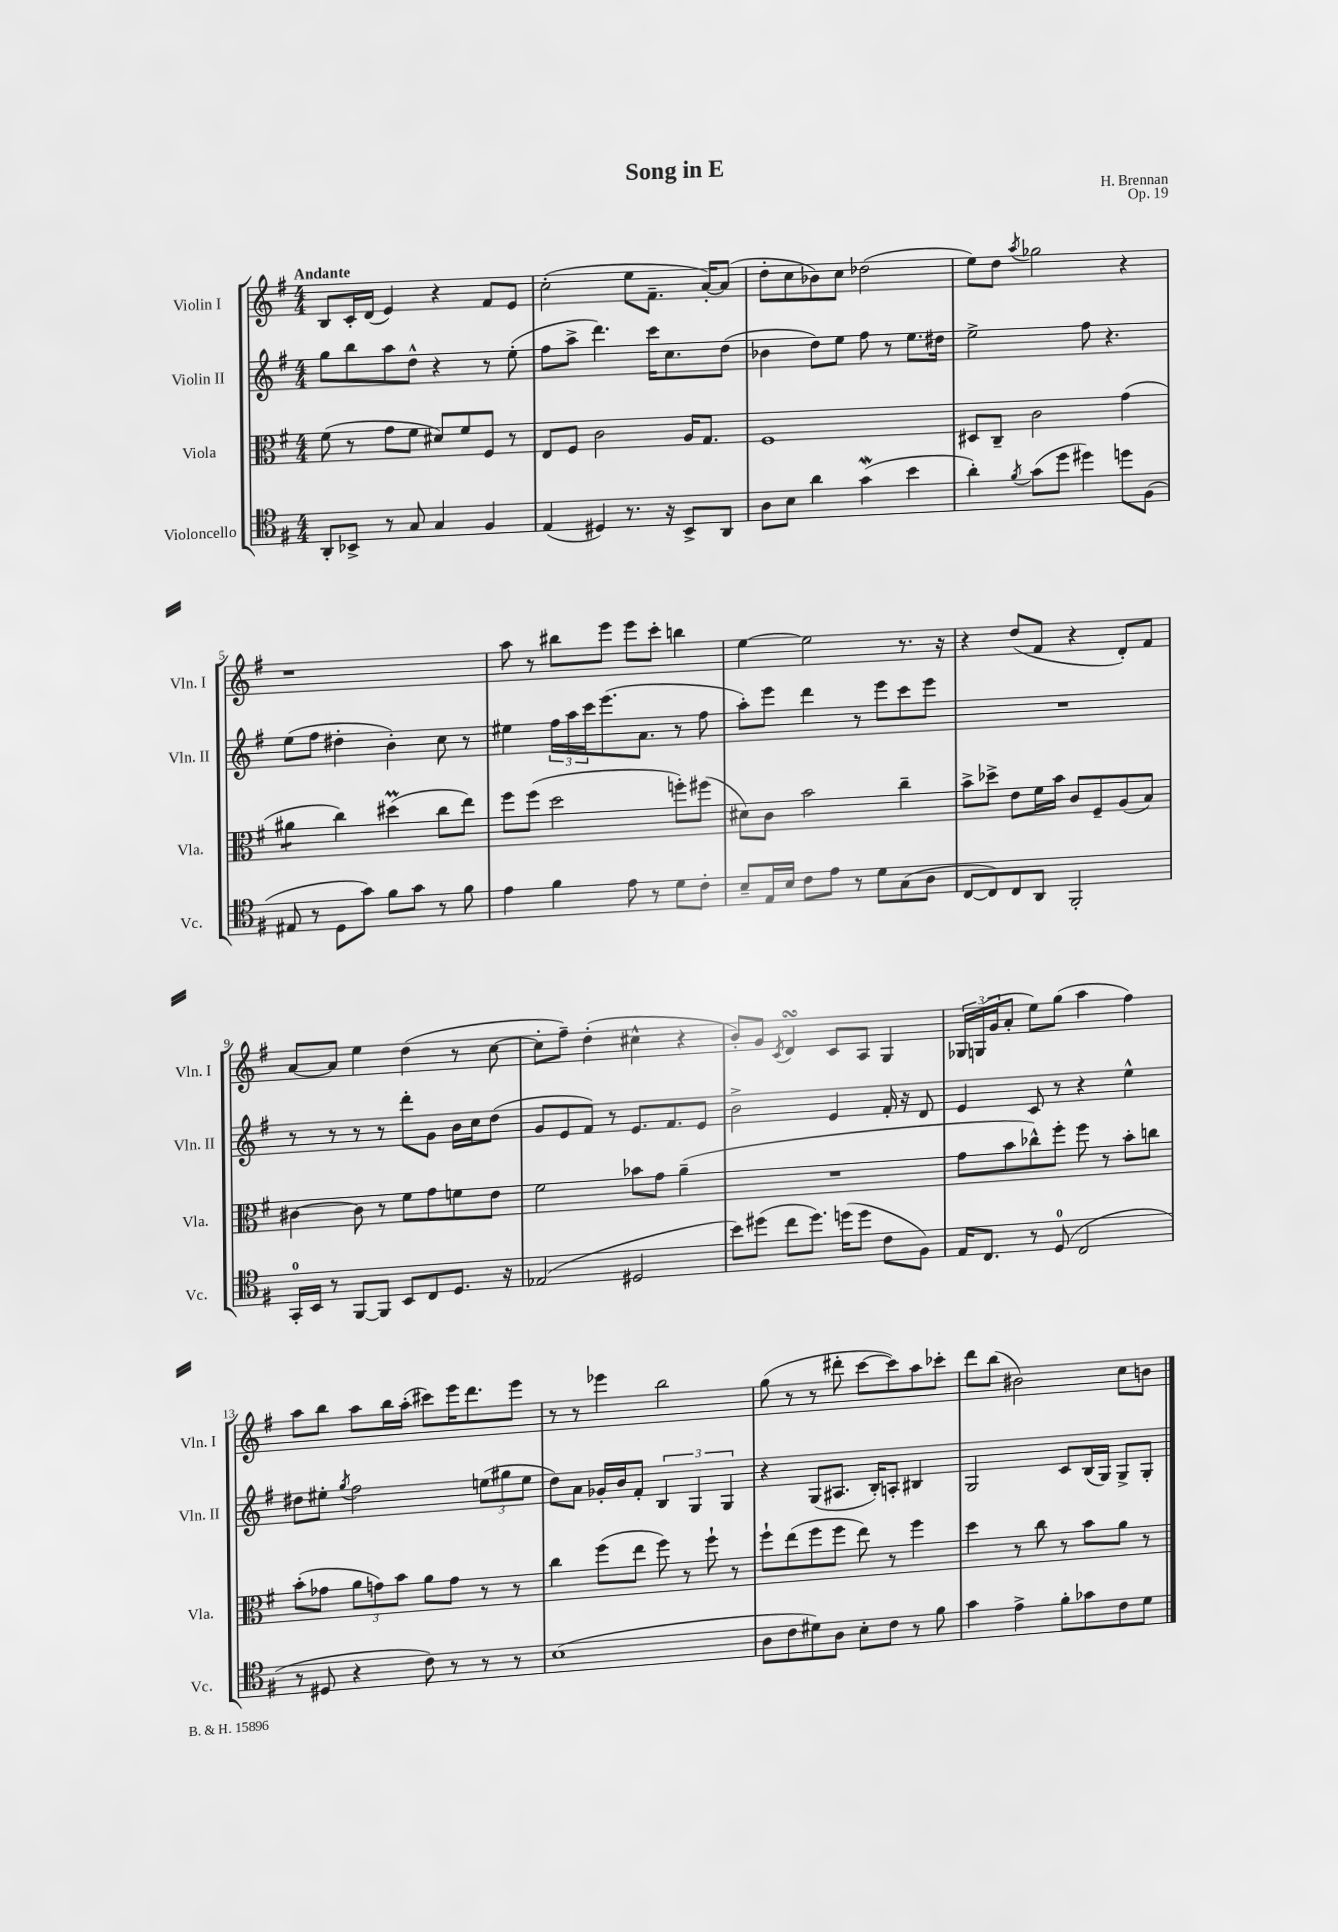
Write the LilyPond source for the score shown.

\header { title = "Song in E" composer = "H. Brennan" opus = "Op. 19" }
<<
\new StaffGroup <<
\new Staff = "s0" \with { instrumentName = "Violin I" shortInstrumentName = "Vln. I" } {
    \clef treble \key g \major \numericTimeSignature \time 4/4 \tempo "Andante"
    b8 c'16-. d'16( e'4) r4 fis'8 e'8 |
    c''2-.( e''8 fis'8.-- a'16~-.) a'8( |
    d''8-. c''8 bes'8) c''8 des''2( |
    e''8) d''8 \acciaccatura { a''8 } ges''2 r4 |
    r1 |
    a''8 r8 bis''8 e'''8 e'''8 c'''8-. b''4 |
    e''4~ e''2 r8. r16 |
    r4 d''8( fis'8 r4 d'8-.) fis'8 |
    a'8~ a'8 e''4 d''4( r8 c''8~ |
    c''8-. fis''8--) d''4-.( cis''4-^ r4 |
    b'8-.) g'8 \acciaccatura { c'8 } d'4\turn c'8 a8 g4 |
    \tuplet 3/2 { ges16 g16( g'16 } a'8-. e''8) g''8( a''4 fis''4) |
    a''8 b''8 a''8 b''16 a''16-.( cis'''8) e'''16 d'''8. e'''8 |
    r8 r8 ees'''4 b''2 |
    g''8( r8 r8 dis'''8-. c'''8~ c'''8) a''8 ces'''8-. |
    d'''8 b''8( bis'2) c''8 b'8 \bar "|." |
}
\new Staff = "s1" \with { instrumentName = "Violin II" shortInstrumentName = "Vln. II" } {
    \clef treble \key g \major \numericTimeSignature \time 4/4
    g''8 b''8 a''8 d''8-^ r4 r8 e''8-.( |
    fis''8 a''8-> d'''4.) c'''16 c''8. d''8( |
    bes'4 d''8) e''8 fis''8 r8 e''8. dis''16 |
    e''2-> fis''8 r4. |
    e''8( fis''8 dis''4-. b'4-.) c''8 r8 |
    eis''4 \tuplet 3/2 { fis''16 a''16 c'''16 } e'''8.( a'8. r8 fis''8 |
    a''8-.) e'''8 d'''4 r8 e'''8 c'''8 e'''8 |
    R1 |
    r8 r8 r8 r8 d'''8-. g'8 b'16 c''16 d''8( |
    g'8 e'8 fis'8) r8 e'8. fis'8. e'8 |
    b'2-> e'4 fis'16-. r16 d'8 |
    e'4 c'8 r8 r4 e''4-^ |
    dis''8 eis''8-. \acciaccatura { g''8 } fis''2 \tuplet 3/2 { e''8( gis''8 e''8 } |
    d''8) a'8 ges'16-. b'16 fis'8-. \tuplet 3/2 { b4 g4 g4 } |
    r4 g8( ais8. b16-.) a8-. bis4 |
    g2 c'8 b16( g16) g8-> g8-. \bar "|." |
}
\new Staff = "s2" \with { instrumentName = "Viola" shortInstrumentName = "Vla." } {
    \clef alto \key g \major \numericTimeSignature \time 4/4
    fis'8( r8 g'8 fis'8 dis'8) fis'8 fis8 r8 |
    e8 fis8 c'2 a16 g8. |
    fis1 |
    dis8 c8-- c'2 g'4( |
    ais'4:8 c''4) dis''4\prall( c''8 e''8) |
    fis''8 fis''8( d''2 f''8-.) fis''8( |
    dis'8) c'8 b'2 c''4-- |
    b'8-> des''8-> e'8 fis'16 b'16 c'8 fis8-- a8( b8) |
    cis'4~ cis'8 r8 fis'8 g'8 f'8 e'8 |
    fis'2 bes'8 g'8 a'4--( |
    R1 |
    g'8 b'8 ces''8-^) fis''8-. fis''8 r8 b'8-. c''8 |
    b'8-.( ges'8 \tuplet 3/2 { a'8 g'8) b'8 } a'8 g'8 r8 r8 |
    c''4 fis''8( e''8 fis''8) r8 fis''8-! r8 |
    fis''8-! e''8( fis''8 fis''8 e''8) r8 fis''4 |
    d''4 r8 c''8 r8 b'8 a'8 r8 \bar "|." |
}
\new Staff = "s3" \with { instrumentName = "Violoncello" shortInstrumentName = "Vc." } {
    \clef tenor \key g \major \numericTimeSignature \time 4/4
    a,8-. bes,8-> r8 g8 g4 fis4 |
    e4( dis4) r8. r16 b,8-> a,8 |
    a8 b8 a'4 g'4\mordent( b'4 |
    a'4-.) \acciaccatura { fis'8 } g'8( d''8 dis''4) d''8 fis8( |
    eis8 r8 d8 g'8) fis'8 g'8 r8 fis'8 |
    e'4 fis'4 e'8 r8 d'8 c'8-. |
    b8-- e16 b16 c'8 e'8 r8 d'8 g8( a8 |
    c8~ c8) c8 a,8 fis,2-. |
    g,16-0-. b,16 r8 fis,8~ fis,8 b,8 c8 d8. r16 |
    ees2( dis2 |
    b'8) dis''8( c''8 dis''8.) d''16( d''8 c'8 fis8) |
    e16 c8. r8 d8-0( c2 |
    r8 dis8 r4 c'8) r8 r8 r8 |
    b1( |
    a8 c'8 dis'8) a8 b8-. c'8 r8 fis'8 |
    g'4 e'4-> fis'8-. ges'8 c'8 d'8 \bar "|." |
}
>>
>>
